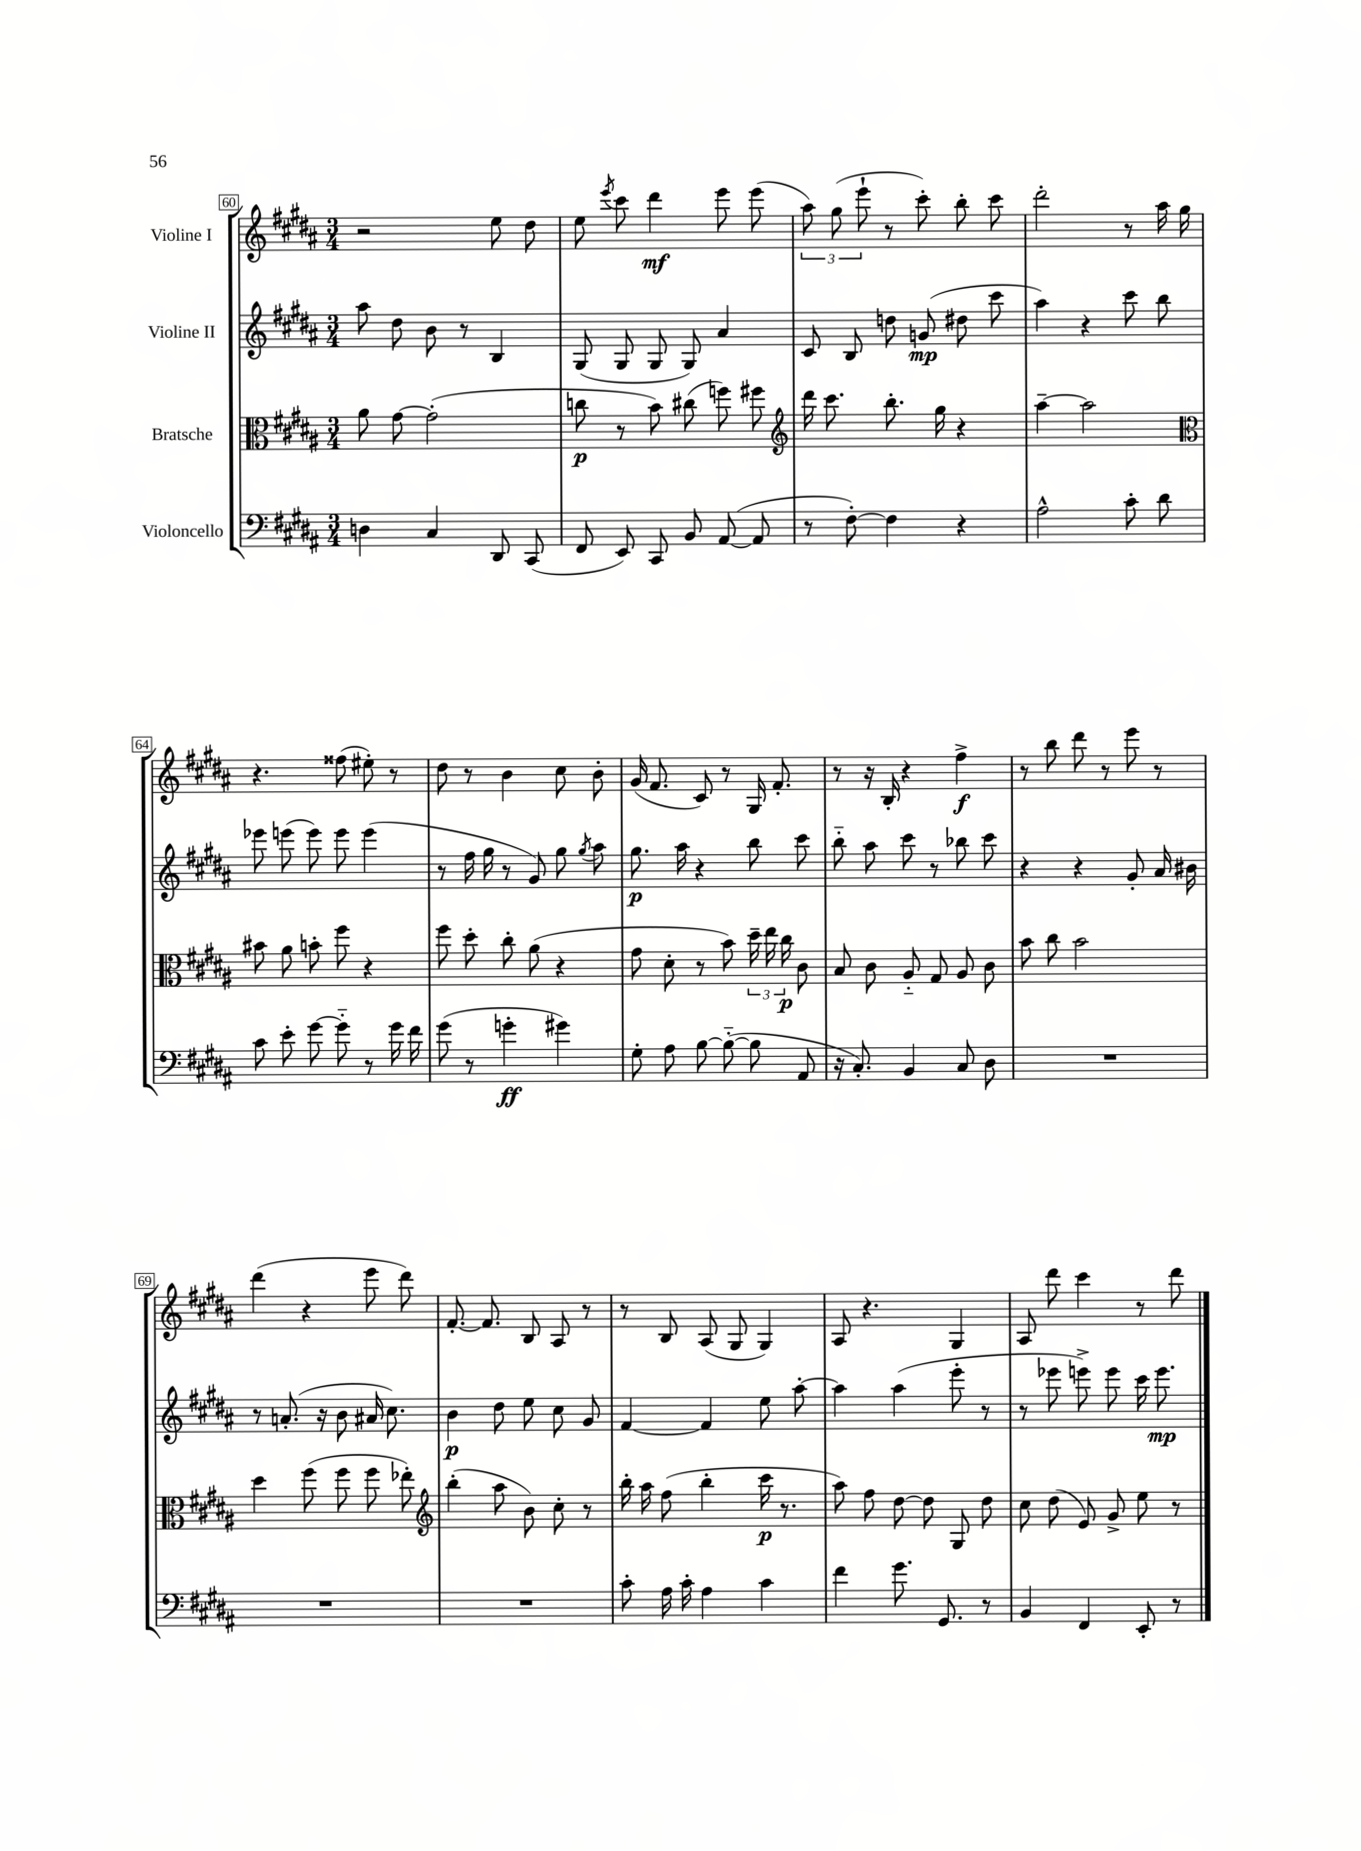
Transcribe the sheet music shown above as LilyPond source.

<<
\new StaffGroup <<
\new Staff = "s0" \with { instrumentName = "Violine I" } {
    \clef treble \key b \major \numericTimeSignature \time 3/4
    \autoBeamOff r2 e''8 dis''8 |
    e''8 \acciaccatura { e'''8 } cis'''8 dis'''4\mf e'''8 e'''8( |
    \tuplet 3/2 { ais''8) gis''8( e'''8-! } r8 cis'''8-.) b''8-. cis'''8 |
    dis'''2-. r8 ais''16 gis''16 |
    r4. fisis''8( eis''8-.) r8 |
    dis''8 r8 b'4 cis''8 b'8-. |
    gis'16( fis'8. cis'8) r8 gis16 fis'8.-. |
    r8 r16 b16-. r4 fis''4->\f |
    r8 b''8 dis'''8 r8 e'''8 r8 |
    dis'''4( r4 e'''8 dis'''8) |
    fis'8.~-. fis'8. b8 ais8 r8 |
    r8 b8 ais8( gis8 gis4) |
    ais8 r4. gis4 |
    ais8 dis'''8 cis'''4 r8 dis'''8 \bar "|." |
}
\new Staff = "s1" \with { instrumentName = "Violine II" } {
    \clef treble \key b \major \numericTimeSignature \time 3/4
    \autoBeamOff ais''8 dis''8 b'8 r8 b4 |
    gis8( gis8 gis8 gis8) ais'4 |
    cis'8 b8 d''8 g'8\mp( dis''8 cis'''8 |
    ais''4) r4 cis'''8 b''8 |
    ees'''8 e'''8( e'''8) e'''8 e'''4( |
    r8 fis''16 gis''16 r8 gis'8) gis''8 \acciaccatura { gis''8 } ais''8 |
    gis''8.\p ais''16 r4 b''8 cis'''8 |
    b''8-_ ais''8 cis'''8 r8 bes''8 cis'''8 |
    r4 r4 gis'8-. ais'16 bis'16 |
    r8 a'8.-.( r16 b'8 ais'16 cis''8.) |
    b'4\p dis''8 e''8 cis''8 gis'8 |
    fis'4~ fis'4 e''8 ais''8~-. |
    ais''4 ais''4( e'''8-. r8 |
    r8 ees'''8 e'''8->) e'''8 cis'''16 e'''8.\mp \bar "|." |
}
\new Staff = "s2" \with { instrumentName = "Bratsche" } {
    \clef alto \key b \major \numericTimeSignature \time 3/4
    \autoBeamOff ais'8 gis'8~ gis'2-.( |
    c''8\p r8 b'8) cis''8( f''8) fis''8 |
    \clef treble dis'''16 cis'''8. b''8.-. gis''16 r4 |
    ais''4~-- ais''2 |
    \clef alto bis'8 ais'8 b'8-. fis''8 r4 |
    fis''8 dis''8-. cis''8-. ais'8( r4 |
    gis'8 dis'8-. r8 b'8) \tuplet 3/2 { dis''16-- e''16 cis''16\p } cis'8 |
    b8 cis'8 ais8-_ gis8 ais8 cis'8 |
    b'8 cis''8 b'2 |
    dis''4 fis''8( fis''8 fis''8 ees''8-.) |
    \clef treble b''4-.( ais''8 b'8) cis''8-. r8 |
    b''16-. ais''16 fis''8( b''4-. cis'''16\p r8. |
    ais''8) fis''8 dis''8~ dis''8 gis8 dis''8 |
    cis''8 dis''8( e'8) gis'8-> e''8 r8 \bar "|." |
}
\new Staff = "s3" \with { instrumentName = "Violoncello" } {
    \clef bass \key b \major \numericTimeSignature \time 3/4
    \autoBeamOff d4 cis4 dis,8 cis,8( |
    fis,8 e,8) cis,8 b,8 ais,8~( ais,8 |
    r8 fis8~-.) fis4 r4 |
    ais2-^ cis'8-. dis'8 |
    cis'8 e'8-. gis'8~ gis'8-_ r8 gis'16 fis'16 |
    gis'8( r8 g'4-.\ff gis'4) |
    gis8-. ais8 b8~ b8~-_( b8 ais,8 |
    r16 cis8.-.) b,4 cis8 dis8 |
    R2. |
    R2. |
    R2. |
    cis'8-. ais16 cis'16-. ais4 cis'4 |
    fis'4 gis'8. gis,8. r8 |
    b,4 fis,4 e,8-. r8 \bar "|." |
}
>>
>>
\layout { \context { \Score currentBarNumber = #60 \override BarNumber.stencil = #(make-stencil-boxer 0.1 0.3 ly:text-interface::print) } }
